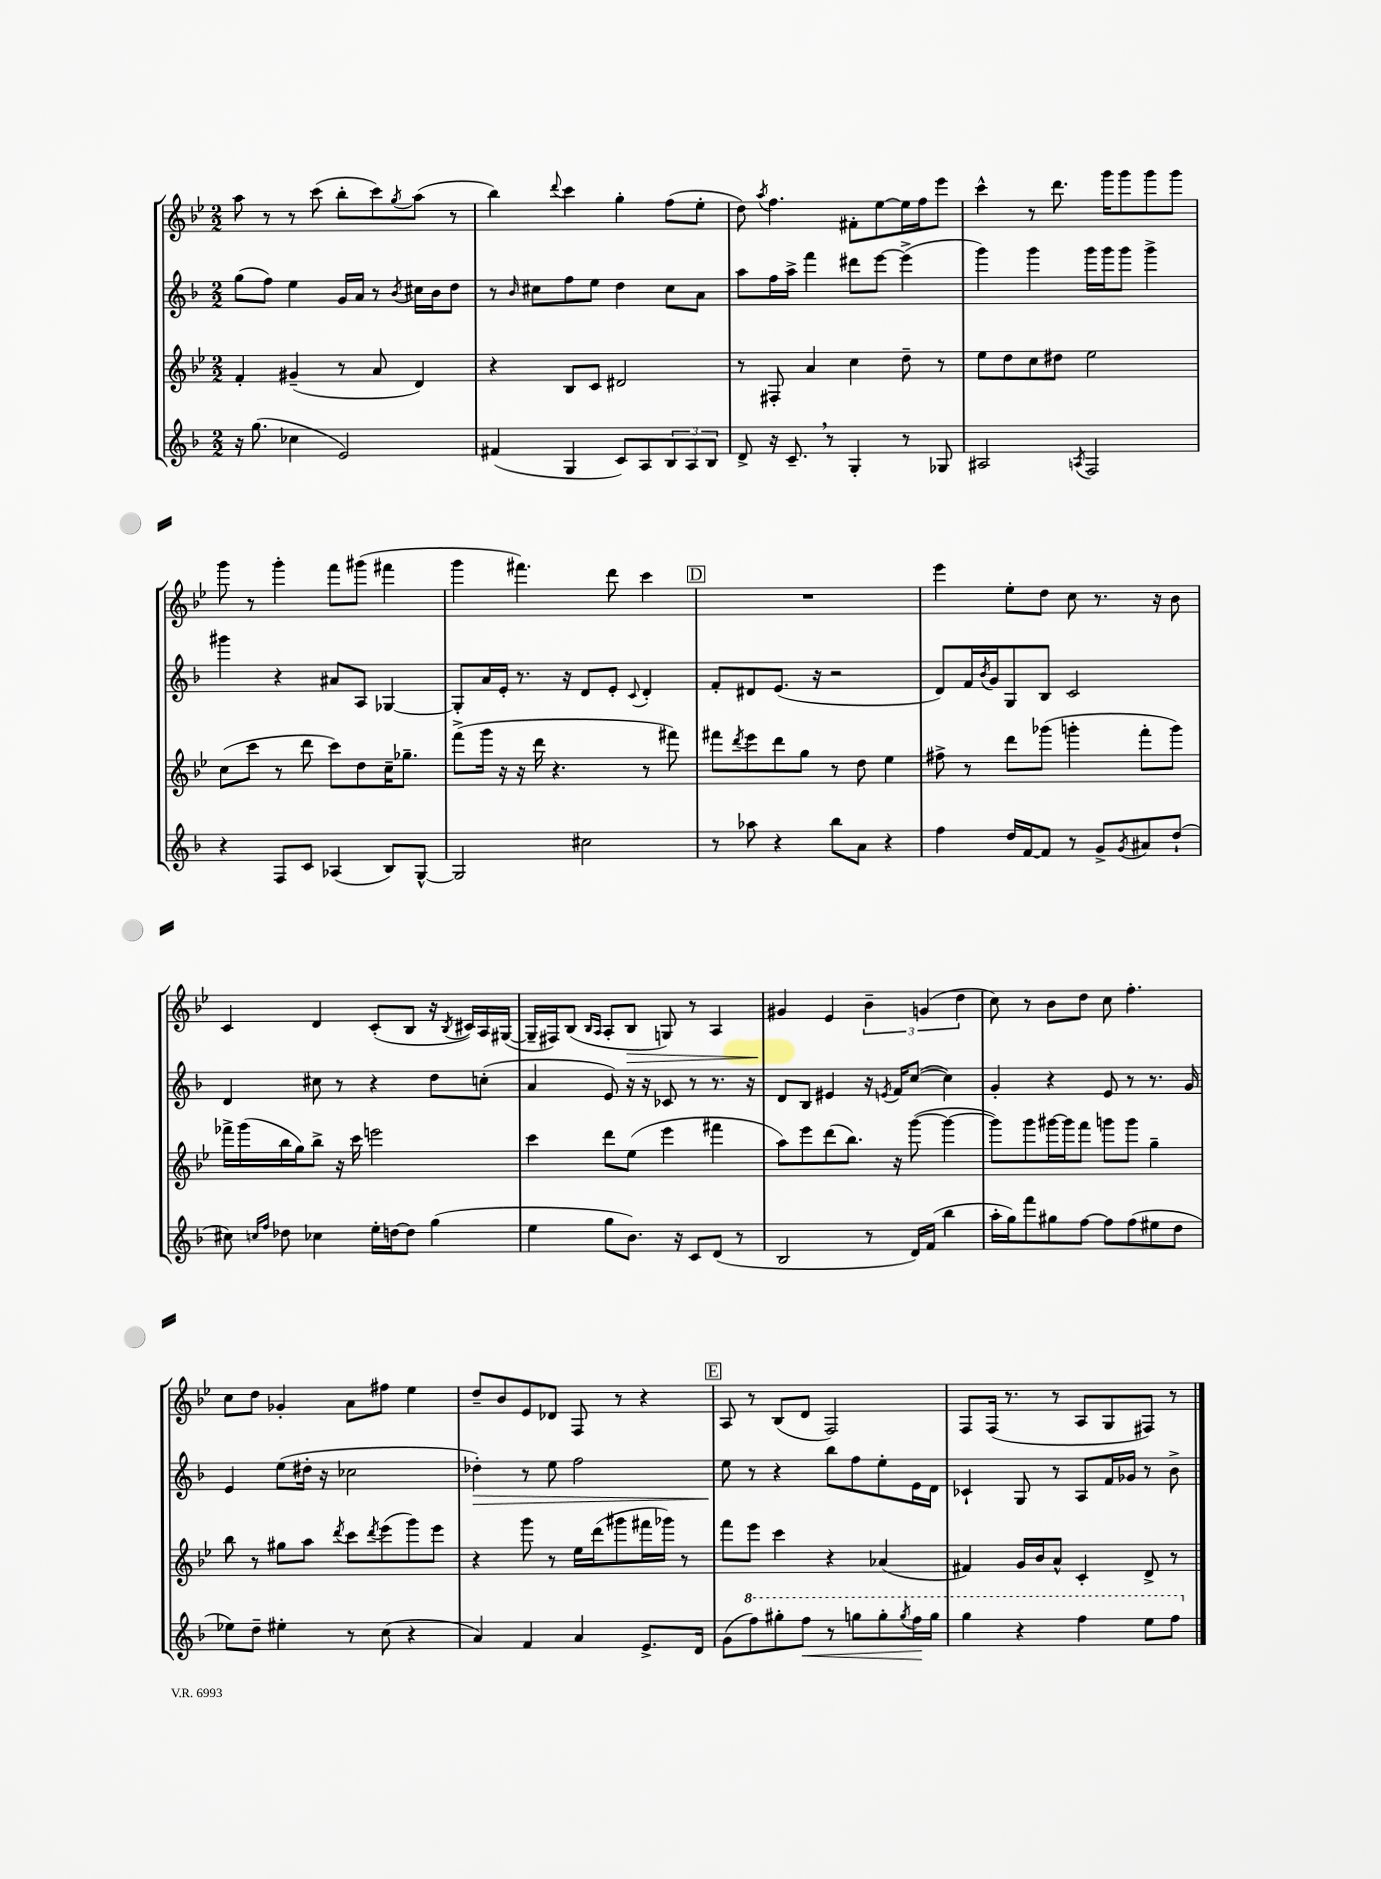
<<
\new StaffGroup <<
\new Staff = "s0" {
    \clef treble \key bes \major \numericTimeSignature \time 2/2
    a''8 r8 r8 c'''8( bes''8-. c'''8) \acciaccatura { g''8 } a''8( r8 |
    bes''4) \appoggiatura { d'''8 } c'''4 g''4-. f''8( ees''8-. |
    d''8) \acciaccatura { a''8 } f''4. fis'8-. ees''8~ ees''16 f''16 ees'''8 |
    c'''4-^ r8 d'''8. g'''16 g'''8 g'''8 g'''8 |
    g'''8 r8 g'''4-. f'''8 gis'''8( fis'''4 |
    g'''4 fis'''4.) d'''8 c'''4 |
    \mark \markup { \box "D" } R1 |
    ees'''4 ees''8-. d''8 c''8 r8. r16 bes'8 |
    c'4 d'4 c'8-.( bes8 r16 \acciaccatura { bes8 } cis'16) a16 gis16~( |
    gis16-- fis16) bes8( \grace { bes16 a16 } a8-. bes8\> g8) r8 a4 |
    gis'4\! ees'4 \tuplet 3/2 { bes'4-- g'4( d''4 } |
    c''8) r8 bes'8 d''8 c''8 f''4.-. |
    c''8 d''8 ges'4-. a'8 fis''8 ees''4 |
    d''8-- bes'8 ees'8 des'8 f8 r8 r4 |
    \mark \markup { \box "E" } a8 r8 bes8( d'8 f2) |
    f8 f16( r8. r8 a8 g8 fis8) r8 \bar "|." |
}
\new Staff = "s1" {
    \clef treble \key f \major \numericTimeSignature \time 2/2
    g''8( f''8) e''4 g'16 a'16 r8 \acciaccatura { bes'8 } cis''16 bes'16 d''8 |
    r8 \grace { bes'16 } cis''8 f''8 e''8 d''4 cis''8 a'8 |
    a''8 f''16 a''16-> f'''4 dis'''8 e'''8~ e'''4->( |
    g'''4) g'''4 g'''16 g'''16 g'''8 g'''4-> |
    gis'''4 r4 ais'8 a8 ges4~ |
    ges8-. a'16 e'16-. r8. r16 d'8 e'8-. \appoggiatura { c'8 } d'4-. |
    \mark \markup { \box "D" } f'8-. dis'8 e'8.( r16 r2 |
    d'8) f'16 \acciaccatura { bes'8 } g'16 g8 bes8 c'2 |
    d'4 cis''8 r8 r4 d''8 c''8-.( |
    a'4 e'8) r16 r16 ces'8 r8 r8. r16 |
    d'8 bes8 eis'4 r16 \acciaccatura { e'8 } f'16 c''8~( c''4) |
    g'4-. r4 e'8 r8 r8. g'16 |
    e'4 e''8( dis''16-. r16 ces''2 |
    des''4-.\>) r8 e''8 f''2 |
    \mark \markup { \box "E" } e''8\! r8 r4 bes''8 f''8 e''8-. e'16 d'16 |
    ces'4-! g8 r8 a8 f'16 ges'16 r8 bes'8-> \bar "|." |
}
\new Staff = "s2" {
    \clef treble \key bes \major \numericTimeSignature \time 2/2
    f'4-. gis'4--( r8 a'8 d'4) |
    r4 bes8 c'8 dis'2 |
    r8 fis8-. a'4 c''4 d''8-- r8 |
    ees''8 d''8 c''8 dis''8 ees''2 |
    c''8( c'''8 r8 d'''8 c'''8) d''8 c''16-- ges''8.-- |
    f'''8->( g'''16 r16 r16 d'''16 r4. r8 fis'''8) |
    \mark \markup { \box "D" } fis'''8 \acciaccatura { d'''8 } ees'''8 d'''8 g''8 r8 d''8 ees''4 |
    fis''8-> r8 d'''8 ges'''8( g'''4-. f'''8-. g'''8) |
    fes'''16-> g'''16( bes''16 g''16) bes''8-> r16 c'''16 e'''2 |
    c'''4 d'''8 ees''8( ees'''4 fis'''4 |
    a''8) ees'''8 d'''8( bes''8.) r16 g'''8~( g'''4~ |
    g'''8) g'''8 gis'''16~ gis'''16 f'''8 g'''8 g'''8 g''4-- |
    bes''8 r8 gis''8 a''8 \acciaccatura { d'''8 } c'''8 \acciaccatura { d'''8 } ees'''8( g'''8) ees'''8 |
    r4 g'''8 r8 ees''16 d'''16( gis'''8 fis'''16 ges'''16) r8 |
    \mark \markup { \box "E" } f'''8 ees'''8 c'''4 r4 aes'4( |
    fis'4) g'16 bes'16 a'8-^ c'4-. d'8-> r8 \bar "|." |
}
\new Staff = "s3" {
    \clef treble \key f \major \numericTimeSignature \time 2/2
    r16 g''8.( ces''4 e'2) |
    fis'4( g4 c'8) a8 \tuplet 3/2 { bes8 a8 bes8 } |
    d'8-> r16 c'8.-- \breathe r8 g4-. r8 ges8 |
    ais2 \acciaccatura { a8 } f2 |
    r4 f8 c'8 aes4( bes8) g8~-^ |
    g2 cis''2 |
    \mark \markup { \box "D" } r8 aes''8 r4 bes''8 a'8 r4 |
    f''4 d''16 f'16~ f'8 r8 g'8-> \acciaccatura { g'8 } ais'8 d''8-!( |
    cis''8) \grace { c''16 f''16 } des''8 ces''4 e''16-. d''16~ d''8 g''4( |
    e''4 g''8 bes'8.) r16 c'8 d'8( r8 |
    bes2 r8 d'16) f'16( bes''4 |
    a''16-. g''16) f'''8 gis''8 f''8~ f''8 f''8( eis''8 d''8 |
    ees''8) d''8-- eis''4-. r8 c''8( r4 |
    a'4) f'4 a'4 e'8.-> d'16 |
    \mark \markup { \box "E" } g'8( \ottava #1 f'''8) gis'''8-. f'''8\< r8 g'''8 g'''8-. \acciaccatura { g'''8 } f'''16\! g'''16 |
    g'''4 r4 f'''4 e'''8 f'''8 \ottava #0 \bar "|." |
}
>>
>>
\layout { \context { \Score \remove "Bar_number_engraver" } }
